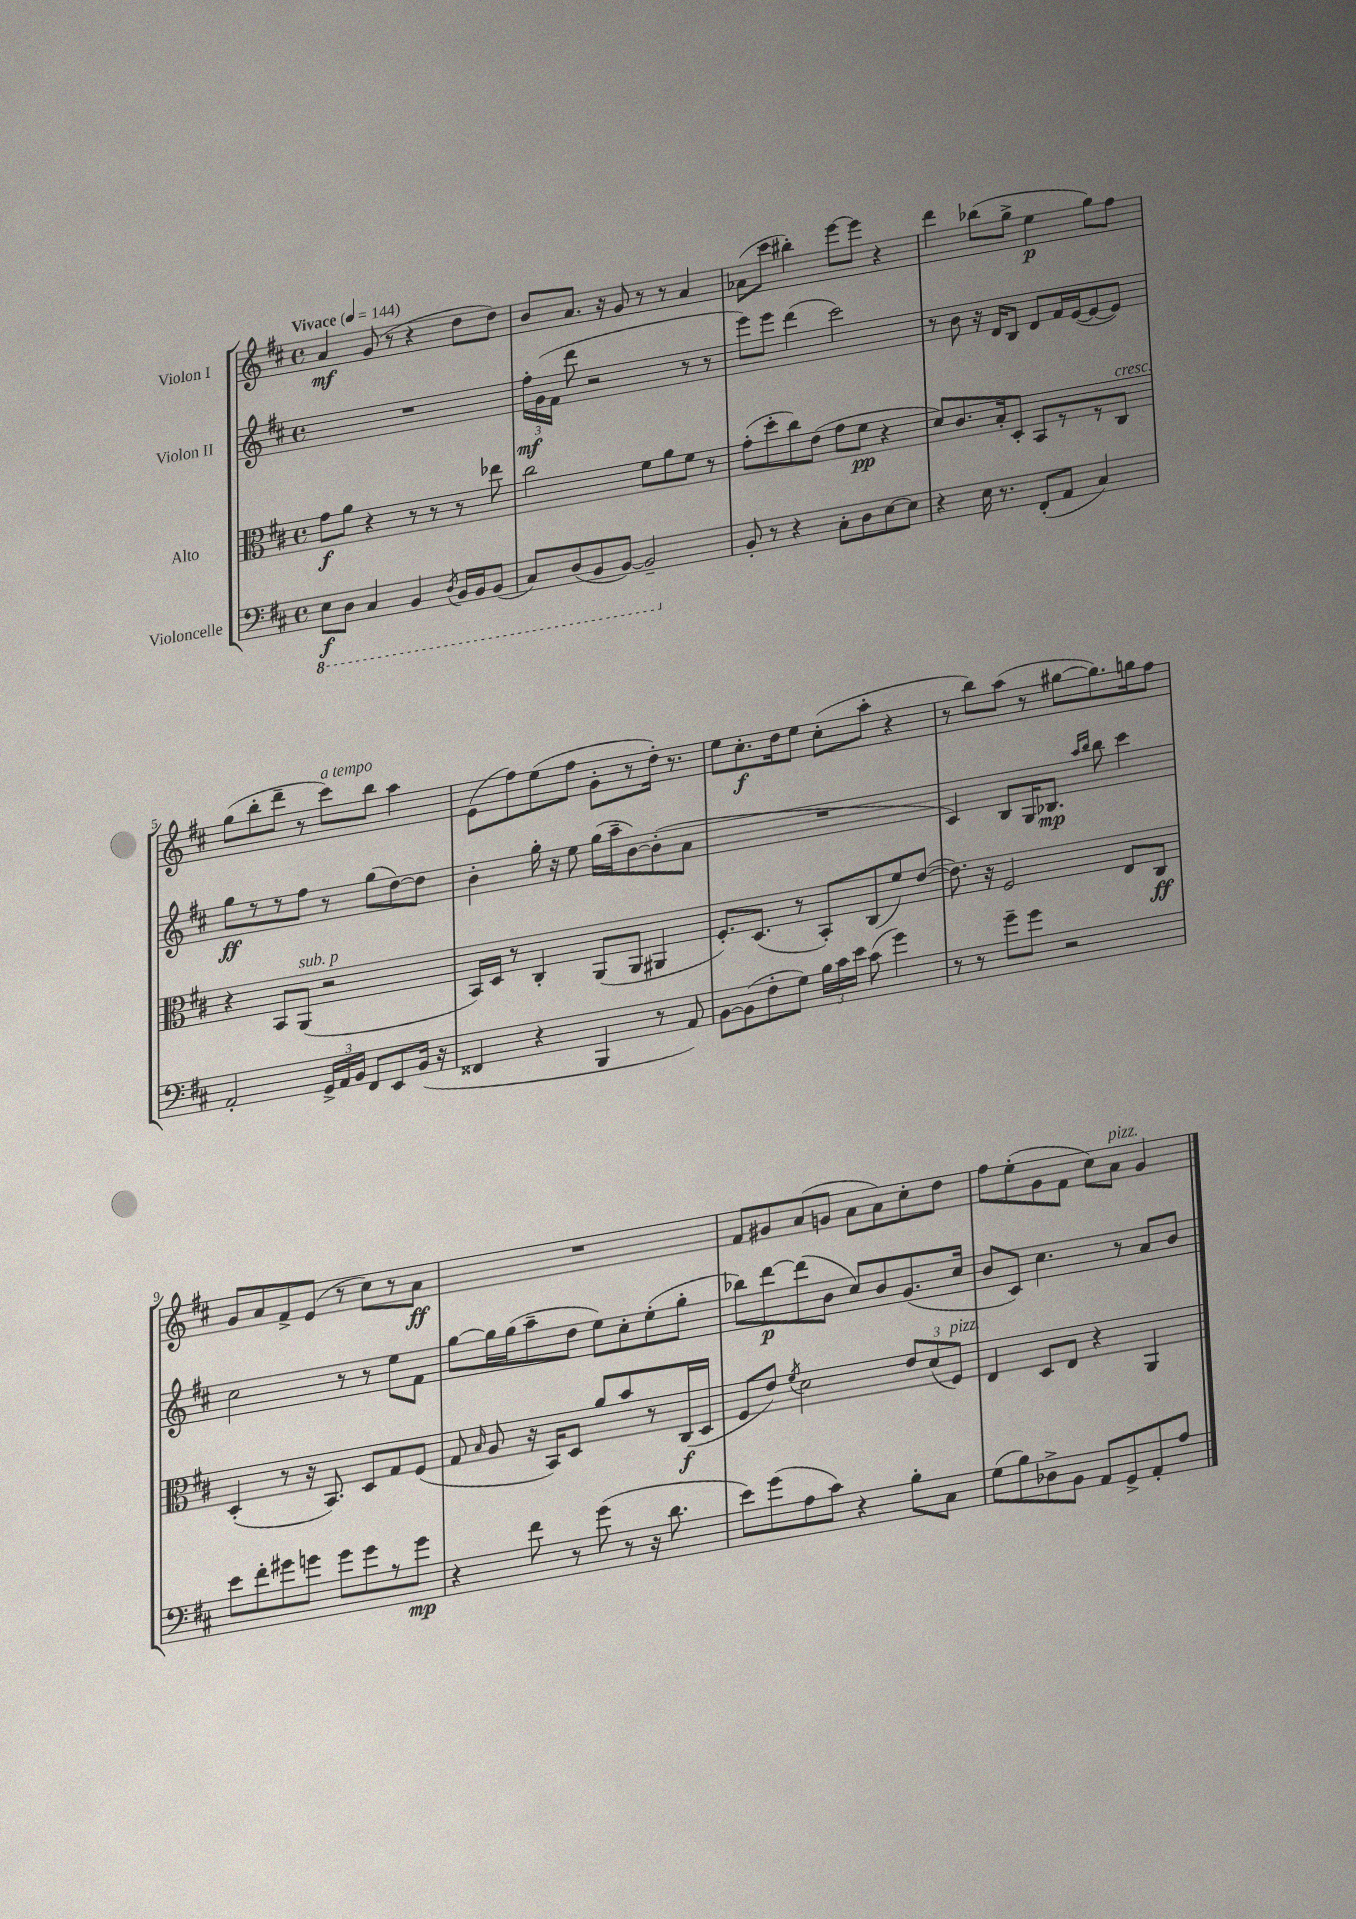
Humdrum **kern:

**kern	**dynam	**kern	**dynam	**kern	**dynam	**kern	**dynam
*part4	*part4	*part3	*part3	*part2	*part2	*part1	*part1
*staff4	*staff4	*staff3	*staff3	*staff2	*staff2	*staff1	*staff1
*I"Violoncelle	*	*I"Alto	*	*I"Violon II	*	*I"Violon I	*
*clefF4	*	*clefC3	*	*clefG2	*	*clefG2	*
*k[f#c#]	*	*k[f#c#]	*	*k[f#c#]	*	*k[f#c#]	*
*M4/4	*	*M4/4	*	*M4/4	*	*M4/4	*
*met(c)	*	*met(c)	*	*met(c)	*	*met(c)	*
*MM144	*	*MM144	*	*MM144	*	*MM144	*
*8ba	*	*	*	*	*	*	*
=1	=1	=1	=1	=1	=1	=1	=1
!	!	!	!	!	!	!LO:TX:a:B:t=Vivace	!
8EE\L	f	8g\L	f	1r	.	4a/	mf
8DD\J	.	8a\J	.	.	.	.	.
4CC#/	.	4r	.	.	.	(8g/	.
.	.	.	.	.	.	8r	.
4BBB/	.	8r	.	.	.	4r	.
.	.	8r	.	.	.	.	.
8qDD/	.	.	.	.	.	.	.
16BBB/LL	.	8r	.	.	.	8dd\L	.
16BBB/J	.	.	.	.	.	.	.
(8BBB/J	.	8ee-X\	.	.	.	8dd\J)	.
=2	=2	=2	=2	=2	=2	=2	=2
8CC#/L)	.	2cc#\	.	24ff#'\LL	mf	8b/L	.
.	.	.	.	(24g\	.	.	.
.	.	.	.	24f#\JJ	.	.	.
(8DD/	.	.	.	8ddd\	.	8.a/J	.
8BBB/	.	.	.	2r	.	.	.
.	.	.	.	.	.	16r	.
[8BBB/J)	.	.	.	.	.	8g/	.
2BBB~/]	.	8f#\L	.	.	.	8r	.
.	.	8a\	.	.	.	8r	.
.	.	8f#\J	.	8r	.	4a/	.
.	.	8r	.	8r	.	.	.
=3	=3	=3	=3	=3	=3	=3	=3
*X8ba	*	*	*	*	*	*	*
8BB'/	.	(8g'\L	.	8eee\L)	.	(8a-X\L	.
8r	.	8dd'\	.	8eee\J	.	8ccc#\J	.
4r	.	8cc#\)	.	(4ddd\	.	4bb#X'\)	.
.	.	(8e\J	.	.	.	.	.
8C#'\L	.	8g\L	.	2ccc#\)	.	[8eee\L	.
8D\	.	8f#\J	pp	.	.	8eee\J]	.
[8E\	.	4r	.	.	.	4r	.
8E\J]	.	.	.	.	.	.	.
=4	=4	=4	=4	=4	=4	=4	=4
4r	.	8d/L)	.	8r	.	4ddd\	.
.	.	8.c#/	.	8b\	.	.	.
16E\	.	.	.	16r	.	(8bb-X\L	.
8.r	.	16B'/k	.	16d/KL	.	.	.
.	.	8D'/J	.	8B/J	.	8gg^\J	.
(8FF#'/L	.	8BB/L	.	8d/L	.	4ee\	p
8AA/J	.	8r	.	16f#/L	.	.	.
.	.	.	.	([16e/J	.	.	.
4C#/)	.	8r	.	8e/_	.	8gg\L)	.
!	!	!LO:TX:a:i:t=cresc.	!	!	!	!	!
.	.	8C#/J	.	8e/J])	.	8ff#\J	.
!!LO:LB:g=z
=5	=5	=5	=5	=5	=5	=5	=5
2AA'/	.	4r	.	8gg\L	ff	(8gg\L	.
.	.	.	.	8r	.	8bb'\	.
.	.	8BB/L	.	8r	.	8ddd~\J	.
!	!	!LO:TX:a:i:t=sub. p	!	!	!	!	!
.	.	(8AA/J	.	8ff#\J	.	8r	.
!	!	!	!	!	!	!LO:TX:a:i:t=a tempo	!
24GG^/LL	.	2r	.	8r	.	8ccc#\L)	.
24AA/	.	.	.	.	.	.	.
24BB/JJ	.	.	.	.	.	.	.
8FF#/L	.	.	.	(8gg\L	.	8bb\J	.
8EE/	.	.	.	[8dd\)	.	4aa\	.
(16BB/Jk	.	.	.	8dd\J]	.	.	.
16r	.	.	.	.	.	.	.
=6	=6	=6	=6	=6	=6	=6	=6
4FF##X/	.	16BB/LL)	.	4b'\	.	(8e\L	.
.	.	16D/JJ	.	.	.	.	.
.	.	8r	.	.	.	8ff#\)	.
4r	.	4C#'/	.	16gg'\	.	(8ee\	.
.	.	.	.	16r	.	.	.
.	.	.	.	8ee\	.	8ff#\J	.
4BBB/	.	(8AA/L	.	(16gg\LL	.	8g'\L	.
.	.	.	.	16aa~\J	.	.	.
.	.	8AA/J	.	[8b\)	.	8r	.
8r	.	4AA#X/	.	(8b'\]	.	16dd'\Jk)	.
.	.	.	.	.	.	8.r	.
8AA/)	.	.	.	8a\J	.	.	.
=7	=7	=7	=7	=7	=7	=7	=7
[8BB\L	.	8.F#'/L)	.	1r	.	8ee\L	.
(8BB\]	.	.	.	.	.	8.cc#'\	f
.	.	(8.D/J	.	.	.	.	.
8F#'\	.	.	.	.	.	.	.
.	.	.	.	.	.	16dd\k	.
8G\J)	.	8r	.	.	.	8ee\J	.
24B\LL	.	8BB'/L)	.	.	.	(8cc#'\L	.
24c#\	.	.	.	.	.	.	.
24e\JJ	.	.	.	.	.	.	.
(8c#\	.	(8C#/	.	.	.	8aa'\J	.
4g\)	.	8f#/)	.	.	.	4r	.
.	.	([8e/J	.	.	.	.	.
=8	=8	=8	=8	=8	=8	=8	=8
8r	.	8.e\])	.	4c#/)	.	8r	.
8r	.	.	.	.	.	8bb\L)	.
.	.	16r	.	.	.	.	.
8g~\L	.	2F#/	.	8B/L	.	(8aa\J	.
8g\J	.	.	.	16G/K	.	8r	.
.	.	.	.	8.B-X/J	mp	.	.
2r	.	.	.	.	.	[8gg#X\L	.
.	.	.	.	16qqaa/LL	.	.	.
.	.	.	.	16qqbb/JJ	.	.	.
.	.	.	.	8bb\	.	8.gg#\])	.
.	.	8E/L	.	4ccc#\	.	.	.
.	.	.	.	.	.	16ggn\k	.
.	.	8C#/J	ff	.	.	8ff#\J	.
!!LO:LB:g=z
=9	=9	=9	=9	=9	=9	=9	=9
8e\L	.	(4D'/	.	2cc#\	.	8g/L	.
8f#'\	.	.	.	.	.	8a/	.
8g#X\	.	8r	.	.	.	8f#^/	.
8gn\J	.	16r	.	.	.	(8e/J	.
.	.	8.BB/)	.	.	.	.	.
8g\L	.	.	.	8r	.	8r	.
8g\	.	8D/L	.	8r	.	8cc#\L)	.
8r	.	8G/	.	8ee\L	.	8r	.
8g\J	mp	(8F#/J	.	8f#\J	.	8a\J	ff
=10	=10	=10	=10	=10	=10	=10	=10
4r	.	8G/	.	[8gg\L	.	1r	.
.	.	16qqB/	.	.	.	.	.
.	.	8A/	.	16gg\L]	.	.	.
.	.	.	.	(16gg\J	.	.	.
8f#\	.	16r	.	8aa~\	.	.	.
.	.	16BB/KL)	.	.	.	.	.
8r	.	8D/J	.	8dd\J	.	.	.
(8g\	.	8a/L	.	8ee\L)	.	.	.
8r	.	8b/	.	8cc#'\	.	.	.
16r	.	8r	.	(8ee'\	.	.	.
8.d\	.	.	.	.	.	.	.
.	.	(16C#/L	f	8gg'\J	.	.	.
.	.	16D/JJ	.	.	.	.	.
=11	=11	=11	=11	=11	=11	=11	=11
8e\L)	.	8F#/L	.	8bb-X\L)	.	8f#/L	.
(8g\	.	8e/J)	.	[8ddd\	p	8g#X/	.
.	.	8qf#/	.	.	.	.	.
8A\	.	2d\	.	(8ddd\]	.	(8a/	.
8c#\J)	.	.	.	8b\J	.	8gn/J	.
4r	.	.	.	8cc#/L)	.	8a\L	.
.	.	.	.	8b/	.	8a\)	.
8B'\L	.	12e/L	.	(8.g/	.	8cc#'\	.
.	.	(12d/	.	.	.	.	.
8C#\J	.	.	.	.	.	8dd\J	.
!	!	!LO:TX:a:i:t=pizz.	!	!	!	!	!
.	.	12F#/J)	.	.	.	.	.
.	.	.	.	16cc#/Jk	.	.	.
=12	=12	=12	=12	=12	=12	=12	=12
(8G\L	.	4E/	.	8b/L	.	8ff#\L	.
8B\)	.	.	.	8c#/J)	.	(8ee'\	.
8D-X^\	.	8D/L	.	4.cc#\	.	8g\	.
8BB\J	.	8E/J	.	.	.	8f#\J	.
8AA/L	.	4r	.	.	.	8cc#\L)	.
!	!	!	!	!	!	!LO:TX:a:i:t=pizz.	!
8GG^/	.	.	.	8r	.	8a\J	.
8AA'/	.	4AA/	.	8a/L	.	4g/	.
8A/J	.	.	.	8b/J	.	.	.
==	==	==	==	==	==	==	==
*-	*-	*-	*-	*-	*-	*-	*-
